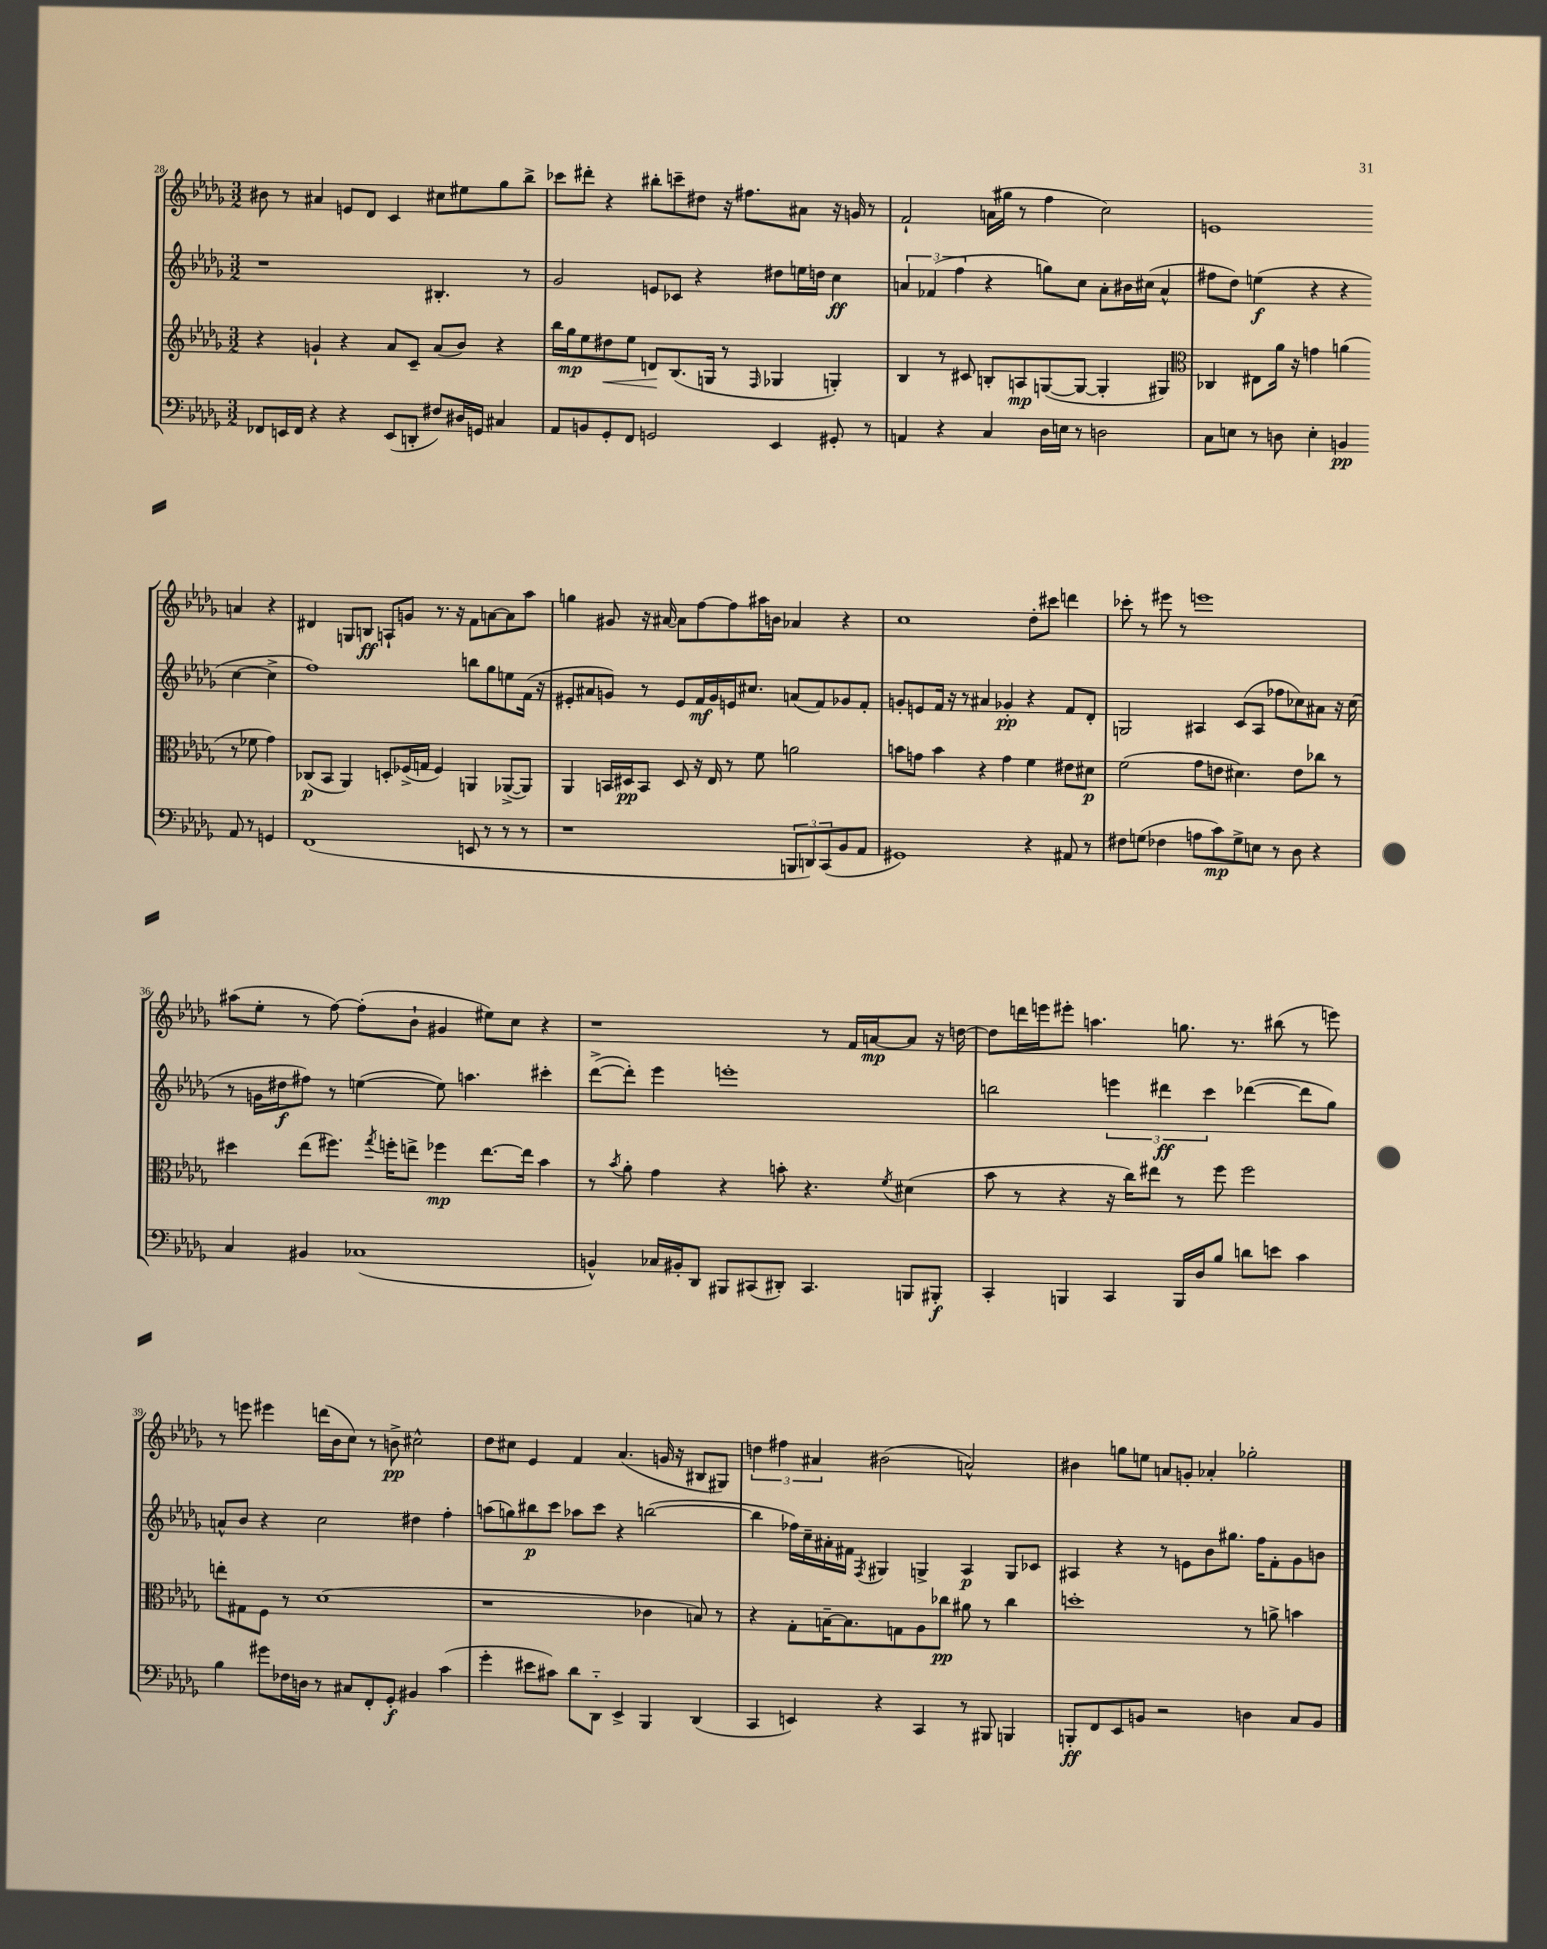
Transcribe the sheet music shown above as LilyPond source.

<<
\new StaffGroup <<
\new Staff = "s0" {
    \clef treble \key des \major \numericTimeSignature \time 3/2
    bis'8 r8 ais'4 e'8 des'8 c'4 cis''8 eis''8 ges''8 bes''8-> |
    ces'''8 dis'''8-. r4 bis''8-. c'''8-- dis''8 r16 fis''8. ais'8 r16 g'16 r8 |
    f'2-! a'16( gis''16 r8 f''4 c''2) |
    e'1 a'4 r4 |
    dis'4 g8 b8\ff a8-! g'8 r8. r16 f'8 a'8~ a'8 aes''8 |
    g''4 gis'8 r16 ais'16~ ais'8 f''8~ f''8 ais''16 b'16 aes'4 r4 |
    c''1 des''8-. cis'''8 d'''4 |
    ces'''8-. r8 eis'''8 r8 e'''1 |
    ais''8( ees''8-. r8 f''8~) f''8-.( bes'8-! gis'4 eis''8) c''8 r4 |
    r1 r8 f'16 a'16~\mp a'8 r16 d''16~ |
    d''8 d'''16 e'''16 eis'''8-. a''4. g''8. r8. bis''8( r8 e'''8) |
    r8 e'''8 eis'''4 d'''16( bes'16 c''8) r8 b'8->\pp cis''2-^ |
    des''8 cis''8 ees'4 f'4 aes'4.( g'16 r16 bis8 gis8) |
    \tuplet 3/2 { d''4 fis''4 ais'4 } bis'2( a'2-^) |
    bis'4 g''8 e''8 a'8 g'8-. aes'4-. ges''2-. \bar "|." |
}
\new Staff = "s1" {
    \clef treble \key des \major \numericTimeSignature \time 3/2
    r1 bis4.-. r8 |
    ges'2 e'8 ces'8 r4 dis''8 e''16 d''16 c''4\ff |
    \tuplet 3/2 { a'4 fes'4( f''4 } r4 g''8) c''8 a'8-. bis'16 cis''16( a'4-^ |
    fis''8 des''8) e''4\f( r4 r4 c''4~ c''4-> |
    f''1) b''8 ges''8 e''8 f'16( r16 |
    eis'8-. ais'8 g'8) r8 eis'8 f'16\mf g'16 e'16 cis''8. a'8( f'8) ges'8 f'8-. |
    g'8-. e'8 f'16 r16 r8 ais'4 ges'4-.\pp r4 f'8 des'8-. |
    g2 ais4 c'8( ais8 fes''8 ces''8) ais'8 r16 ces''16( |
    r8 g'16 dis''16\f fis''8) r8 e''4~( e''8) a''4. cis'''4-. |
    des'''8~->( des'''8-.) ees'''4 e'''1-. |
    b''2 \tuplet 3/2 { e'''4 dis'''4\ff c'''4 } des'''4~( des'''8 ges''8) |
    a'8-^ bes'8 r4 c''2 dis''4 f''4-. |
    a''8( g''8) bis''8\p c'''8 aes''8 c'''8 r4 b''2~( |
    b''4 fes''16) c''16-- ais'16-. fis'16 \acciaccatura { f8 } gis4 g4-> aes4\p g8 ces'8 |
    ais4 r4 r8 e'8 bes'8 gis''8. f''16 f'8-. ges'8 b'8 \bar "|." |
}
\new Staff = "s2" {
    \clef treble \key des \major \numericTimeSignature \time 3/2
    r4 g'4-! r4 aes'8 c'8-- aes'8( bes'8) r4 |
    bes''16 ges''16\mp ees''8 dis''8\< ees''8 d'8\! bes8.( g16 r8 \grace { f16 } ges4 g4-.) |
    bes4 r8 cis'8 b8-. a8\mp g8~( g8~ g4-. gis4) |
    \clef alto ces4 eis8 aes'16 r16 g'4 a'4( r8 fes'8 g'4) |
    ces8\p( bes,8 aes,4) d8-. fes16->( g16 fes4) a,4 aes,8~->( aes,8) |
    aes,4 b,16 dis16\pp b,8 dis8 r16 ees16 r8 f'8 a'2 |
    b'8 g'8 b'4 r4 g'4 f'4 eis'8 dis'8\p |
    f'2( ges'8 e'8 dis'4.) e'8 ces''8 r8 |
    dis''4 ees''8( fis''8.) \acciaccatura { ges''8 } f''16-. e''8-> fes''4\mp e''8.~ e''16 bes'4 |
    r8 \acciaccatura { bes'8 } aes'8-. ges'4 r4 b'8-. r4. \acciaccatura { f'8 } dis'4( |
    bes'8 r8 r4 r16 c''16) eis''8 r8 f''8 f''2 |
    e''8-. gis8 f8 r8 des'1( |
    r1 ces'4 b8) r8 |
    r4 ges8-. b16~-- b8. g8 aes8 ces''8\pp ais'8 r8 ces''4 |
    d''1-. r8 a'8-> b'4 \bar "|." |
}
\new Staff = "s3" {
    \clef bass \key des \major \numericTimeSignature \time 3/2
    fes,8 e,16 fes,16 r4 r4 e,8( d,8-. fis8) dis16 g,16 cis4 |
    aes,8 b,8 ges,8-. f,8 g,2 ees,4 gis,8-. r8 |
    a,4 r4 c4 des16 e16 r8 d2 |
    c8 e8 r8 d8 e4-. b,4\pp aes,8 r8 g,4 |
    f,1( e,8 r8 r8 r8 |
    r1 \tuplet 3/2 { b,,8 d,8) c,8( } bes,8 aes,8 |
    gis,1) r4 ais,8 r8 |
    fis8 g8( fes4 a8 c'8\mp) g8-> e8 r8 des8 r4 |
    c4 bis,4 ces1( |
    b,4-^) ces16 bis,16-. des,8 bis,,8 cis,8( dis,8-.) cis,4. b,,8 bis,,8-.\f |
    c,4-. b,,4 c,4 b,,16 des16 bes8 d'8 e'8 c'4 |
    bes4 gis'8 fes16 d16 r8 cis8 f,8-. ges,8-.\f bis,4 c'4( |
    ges'4-. eis'8 cis'8) des'8 des,8-_ ees,4-> bes,,4 des,4( |
    c,4 e,4) r4 c,4 r8 bis,,8 b,,4 |
    b,,8-.\ff f,8 ees,8 b,8 r2 d4 c8 b,8 \bar "|." |
}
>>
>>
\layout { \context { \Score currentBarNumber = #28 } }
